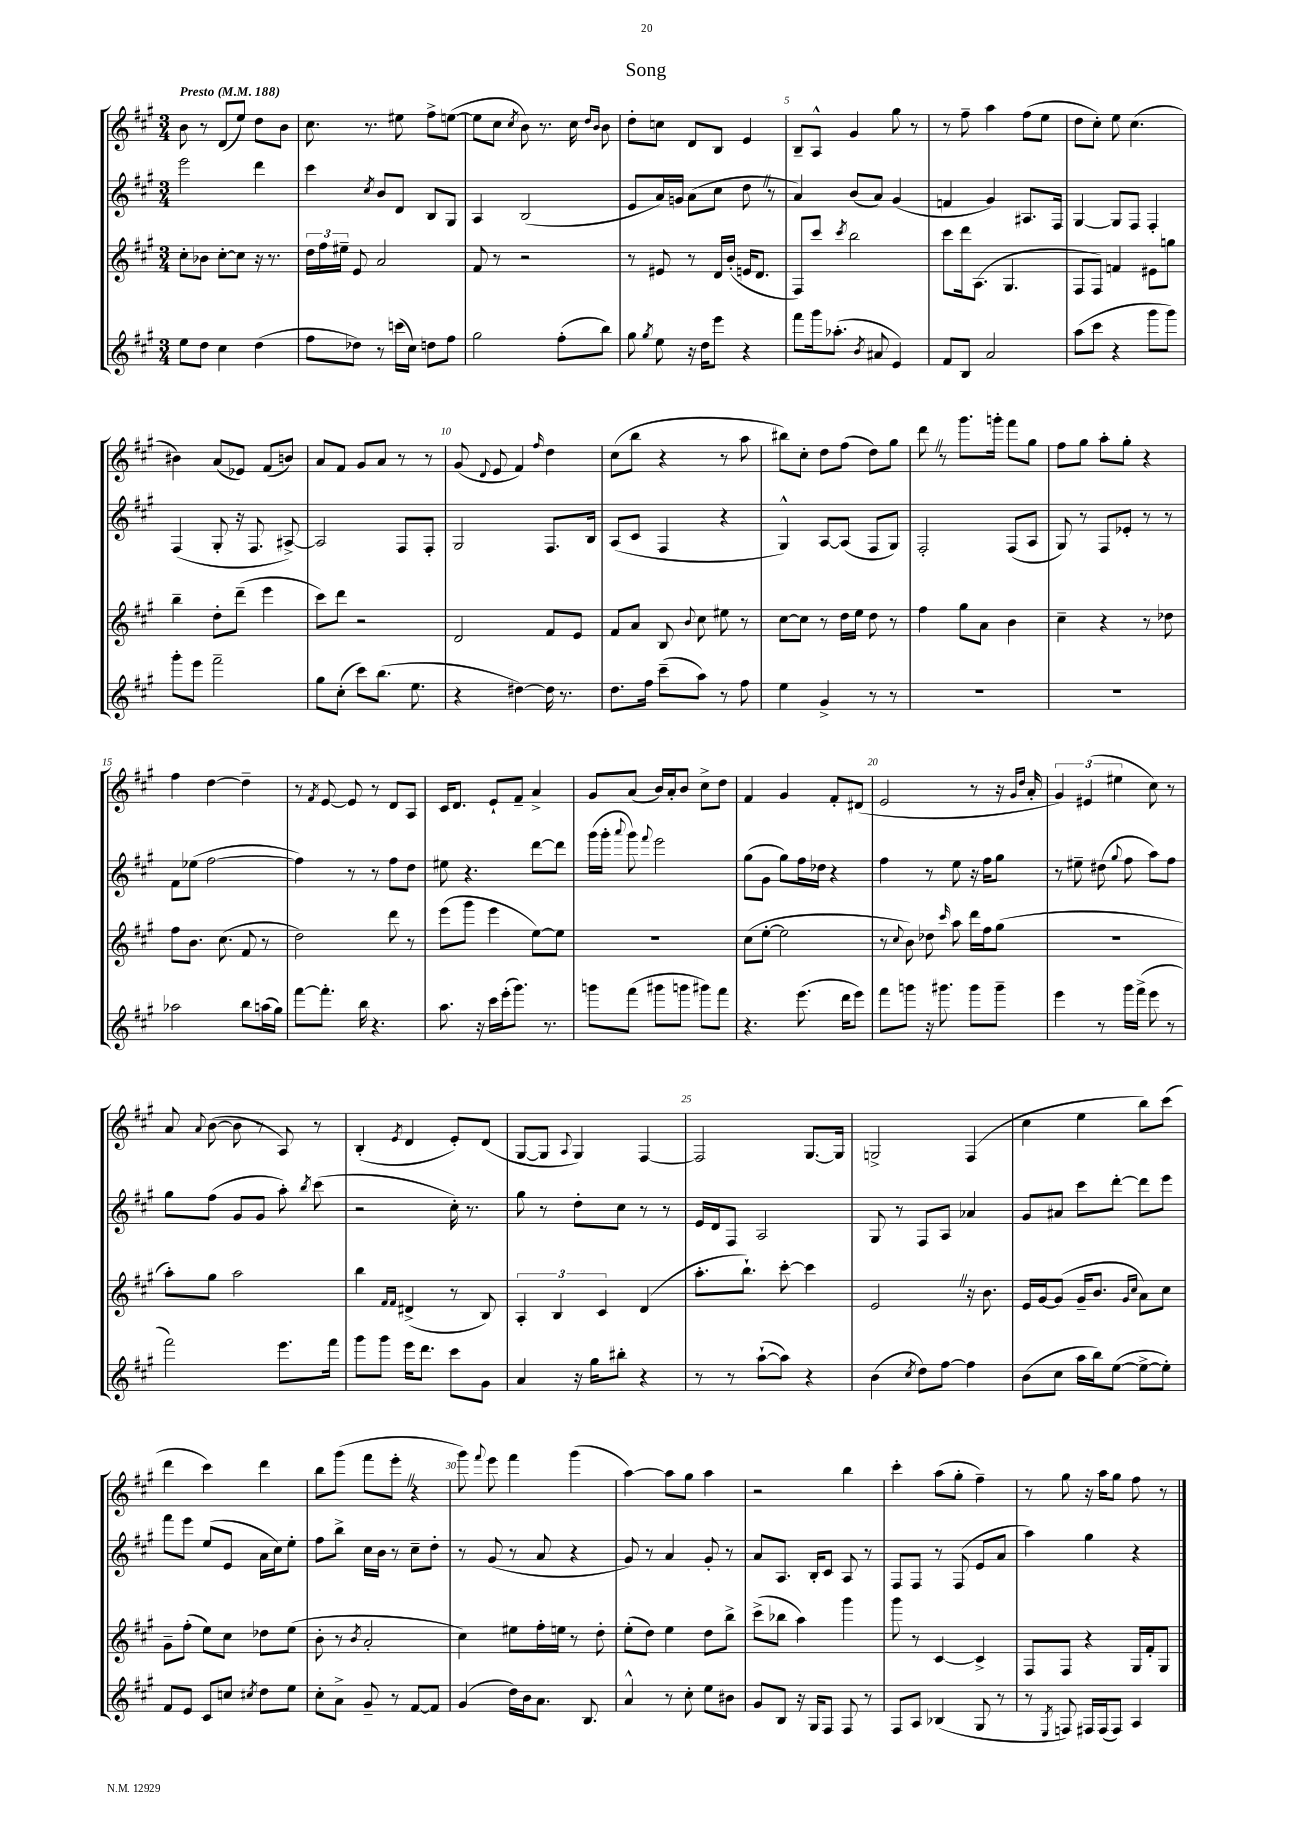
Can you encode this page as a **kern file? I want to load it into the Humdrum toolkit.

**kern	**kern	**kern	**kern
*staff4	*staff3	*staff2	*staff1
*clefG2	*clefG2	*clefG2	*clefG2
*k[f#c#g#]	*k[f#c#g#]	*k[f#c#g#]	*k[f#c#g#]
*M3/4	*M3/4	*M3/4	*M3/4
*MM188	*MM188	*MM188	*MM188
8ee	8cc#'	2eee	8b
8dd	8b-	.	8r
4cc#	[8cc#'	.	(8d
.	8cc#]	.	8ee)
(4dd	16r	4ddd	8dd
.	8.r	.	.
.	.	.	8b
=	=	=	=
8ff#	24dd	4ccc#	8.cc#
.	24ff#	.	.
.	24ee#~	.	.
8dd-)	8e	.	.
.	.	.	8.r
.	.	8qcc#	.
8r	2a	8b	.
(16ccc	.	8d	8ee#
16cc#)	.	.	.
8dd	.	8B	8ff#^
8ff#	.	8G#	([8ee
=	=	=	=
2gg#	8f#	4A	8ee]
.	8r	.	8cc#
.	.	.	8qcc#
.	2r	(2B	8b)
.	.	.	8.r
(8ff#'	.	.	.
.	.	.	16cc#
.	.	.	16qqdd
.	.	.	16qqb
8bb)	.	.	8b
=	=	=	=
8gg#	8r	8e	8dd'
8qgg#	.	.	.
8ee	8e#	16a)	8cc
.	.	16g	.
16r	8r	(8a	8d
16dd	.	.	.
8eee	16d	8cc#	8B
.	(16b'	.	.
4r	16e	8dd	4e
.	8.d	.	.
.	.	8r	.
=	=	=	=
8fff#	8F#)	4a)	8B~
16ggg#	8ccc#	.	8A^^
(8.aa-'	.	.	.
.	8qccc#	.	.
.	2bb	(8b	4g#
8qb	.	.	.
8a#	.	8a)	.
4e)	.	(4g#	8gg#
.	.	.	8r
=	=	=	=
8f#	8ccc#	4f	8r
8B	16ddd	.	8ff#~
.	(8.A	.	.
2a	.	4g#)	4aa
.	4.G#	.	.
.	.	8.A#	(8ff#
.	.	.	8ee
.	.	16F#	.
=	=	=	=
(8aa	8F#	[4G#	8dd
8ccc#	8F#)	.	8cc#')
4r	4f	8G#]	8ee
.	.	8F#	(4.cc#
8ggg#	8e#	4F#'	.
8ggg#)	8gg	.	.
=	=	=	=
8ggg#'	4bb~	(4F#	4b#)
8eee	.	.	.
2fff#~	8dd'	8G#'	(8a
.	(8ddd~	16r	8e-)
.	.	8.F#	.
.	4eee	.	(8f#
.	.	[8A#^)	8b)
=	=	=	=
8gg#	8ccc#)	2A#]	8a
(8cc#'	8ddd	.	8f#
8ccc#)	2r	.	8g#
(8.bb	.	.	8a
.	.	8F#	8r
8.ee	.	.	.
.	.	8F#'	8r
=	=	=	=
4r	2d	2G#	(8g#
.	.	.	8qqd
.	.	.	8e
[4dd#)	.	.	4f#)
.	.	.	16qqff#
16dd#]	8f#	8.F#	4dd
8.r	.	.	.
.	8e	.	.
.	.	16B	.
=	=	=	=
8.dd	8f#	(8A	(8cc#
.	8a	8c#	8bb
16ff#	.	.	.
(8ccc#~	8B	4F#	4r
.	8qqb	.	.
8aa)	8cc#	.	.
8r	8ee#	4r	8r
8ff#	8r	.	8aa
=	=	=	=
4ee	[8cc#	4G#^^)	8bb#)
.	8cc#]	.	8cc#'
4g#^	8r	[8A	8dd
.	16dd	(8A]	(8ff#
.	16ee	.	.
8r	8dd	8F#	8dd)
8r	8r	8G#)	8gg#
=	=	=	=
2.r	4ff#	2F#'	8ddd
.	.	.	8r
.	8gg#	.	8.ggg#
.	8a	.	.
.	.	.	16ggg'
.	4b	(8F#	8fff#
.	.	8A	8gg#
=	=	=	=
2.r	4cc#~	8G#)	8ff#
.	.	8r	8gg#
.	4r	8F#	8aa'
.	.	8e-'	8gg#'
.	8r	8r	4r
.	8dd-	8r	.
=	=	=	=
2aa-	8ff#	8f#	4ff#
.	8.b	(8ee-	.
.	.	[2ff#	[4dd
.	(8.cc#	.	.
8bb	8f#	.	4dd~]
(16aa	8r	.	.
16gg#)	.	.	.
=	=	=	=
[8fff#	2dd)	4ff#])	8r
.	.	.	8qf#
8.fff#']	.	.	[8e
.	.	8r	8e]
16bb	.	.	.
4.r	.	8r	8r
.	8ddd	8ff#	8d
.	8r	8dd	8A
=	=	=	=
8.aa	(8eee	8ee#	16c#
.	.	.	8.d
.	8ggg#	4.r	.
16r	.	.	.
16ccc#	4eee	.	8e`
(16eee'	.	.	.
8.ggg#)	.	.	8f#~
.	[8ee)	[8ddd	4a^
8.r	.	.	.
.	8ee]	8ddd]	.
=	=	=	=
8ggg	2.r	(16ggg#	8g#
.	.	16ggg#'	.
.	.	8qqaaa	.
(8fff#	.	8ggg#)	(8a
.	.	8qqfff#	.
8ggg#	.	2eee	16b)
.	.	.	16a'
8ggg	.	.	8b
8ggg#)	.	.	8cc#^
8fff#	.	.	8dd
=	=	=	=
4.r	(8cc#	(8gg#	4f#
.	[8ee'	8g#	.
.	2ee]	8gg#)	4g#
(8.eee	.	16ff#	.
.	.	16dd-	.
.	.	4r	8f#'
16ddd	.	.	.
8eee)	.	.	(8d#
=	=	=	=
8fff#	8r	4ff#	2e
.	8qqcc#	.	.
8ggg	8b)	.	.
16r	8dd-	8r	.
8.ggg#	.	.	.
.	16qqccc#	.	.
.	8aa	8ee	.
8ggg#	16ddd	16r	8r
.	16ff#	16ff#	.
8ggg#~	(8gg#	8gg#	16r
.	.	.	16qqg#
.	.	.	16qqdd
.	.	.	16a'
=	=	=	=
4eee	2.r	8r	6g#)
.	.	8ee#~	.
.	.	.	(6e#
8r	.	(8dd#	.
.	.	.	6ee#
.	.	8qqgg#	.
16ggg#	.	8ff#	.
(16fff#^	.	.	.
8eee	.	8aa)	8cc#)
8r	.	8ff#	8r
=	=	=	=
2fff#)	8aa')	8gg#	8a
.	.	.	8qqa
.	8gg#	(8ff#	([8b
.	2aa	8g#	8b]
.	.	8g#	8r
8.eee	.	8aa')	8A)
.	.	8qbb	.
.	.	(8ccc#	8r
16fff#	.	.	.
=	=	=	=
8ggg#	4bb	2r	(4B'
8ggg#	.	.	.
.	16qqf#	.	.
.	16qqf#	.	8qe
16eee	(4d#^	.	4d
8.ddd	.	.	.
8ccc#	8r	16cc#')	8e')
.	.	8.r	.
8g#	8B)	.	(8d
=	=	=	=
4a	6A'	8gg#	[8G#
.	.	8r	8G#]
.	6B	.	.
.	.	.	8qqA
16r	.	8dd'	4G#)
16gg#	.	.	.
.	6c#	.	.
8bb#'	.	8cc#	.
4r	(4d	8r	[4F#
.	.	8r	.
=	=	=	=
8r	8.aa'	16e	2F#]
.	.	16d	.
8r	.	8F#	.
.	8.bb`)	.	.
([8aa`	.	2A	.
8aa])	[8ccc#'	.	.
4r	4ccc#]	.	[8.G#
.	.	.	16G#]
=	=	=	=
(4b	2e	8G#	2G^
.	.	8r	.
8qcc#	.	.	.
8dd)	.	8F#	.
[8ff#	.	8A	.
4ff#]	16r	4a-	(4F#
.	8.b	.	.
=	=	=	=
(8b	16e	8g#	4cc#
.	[16g#	.	.
8cc#	(8g#]	8a#	.
16aa	16g#~	8ccc#	4ee
16bb)	8.b	.	.
([8ee	.	[8ddd'	.
.	16qqg#	.	.
.	16qqcc#	.	.
8ee^_	8a)	8ddd]	8bb)
8ee'])	8cc#	8eee	(8ccc#
=	=	=	=
8f#	8g#~	8fff#	4ddd
8e	(8ff#'	8eee	.
8c#	8ee)	(8ee	4ccc#)
8cc	8cc#	8e	.
8qcc#	.	.	.
8dd	8dd-	16a	4ddd
.	.	16cc#)	.
8ee	(8ee	8ee'	.
=	=	=	=
8cc#'	8b'	8ff#	8bb
8a^	8r	8bb^	(8ggg#
.	8qb	.	.
8g#~	2a'	16cc#	8fff#
.	.	16b	.
8r	.	8r	8eee'
[8f#	.	8cc#~	4r
8f#]	.	8dd'	.
=	=	=	=
(4g#	4cc#)	8r	8ggg#)
.	.	.	8qqfff#
.	.	(8g#	8eee
16dd)	8ee#	8r	4fff#
16b	.	.	.
8.a	16ff#'	8a	.
.	16ee	.	.
.	8r	4r	(4ggg#
8.B	.	.	.
.	8dd'	.	.
=	=	=	=
4a^^	(8ee'	8g#)	[4aa)
.	8dd)	8r	.
8r	4ee	4a	8aa]
8cc#'	.	.	8gg#
8ee	8dd	8g#'	4aa
8b#	8bb^	8r	.
=	=	=	=
8g#	(8ccc#^	8a	2r
8B	8bb-	8.A	.
16r	4aa)	.	.
16G#	.	16B'	.
8F#	.	8c#	.
8F#	4ggg#	8A	4bb
8r	.	8r	.
=	=	=	=
8F#	8ggg#	8F#	4ccc#'
8A	8r	8F#	.
(4B-	[4c#	8r	(8aa
.	.	(8F#	8gg#'
8G#	4c#^]	8e	4ff#~)
8r	.	8a	.
=	=	=	=
8r	8F#	4aa)	8r
8qE	.	.	.
8F)	8F#	.	8gg#
16F#	4r	4gg#	16r
(16F#	.	.	16aa
8F#)	.	.	8gg#
4A	16G#	4r	8ff#
.	16f#'	.	.
.	8G#	.	8r
==	==	==	==
*-	*-	*-	*-
